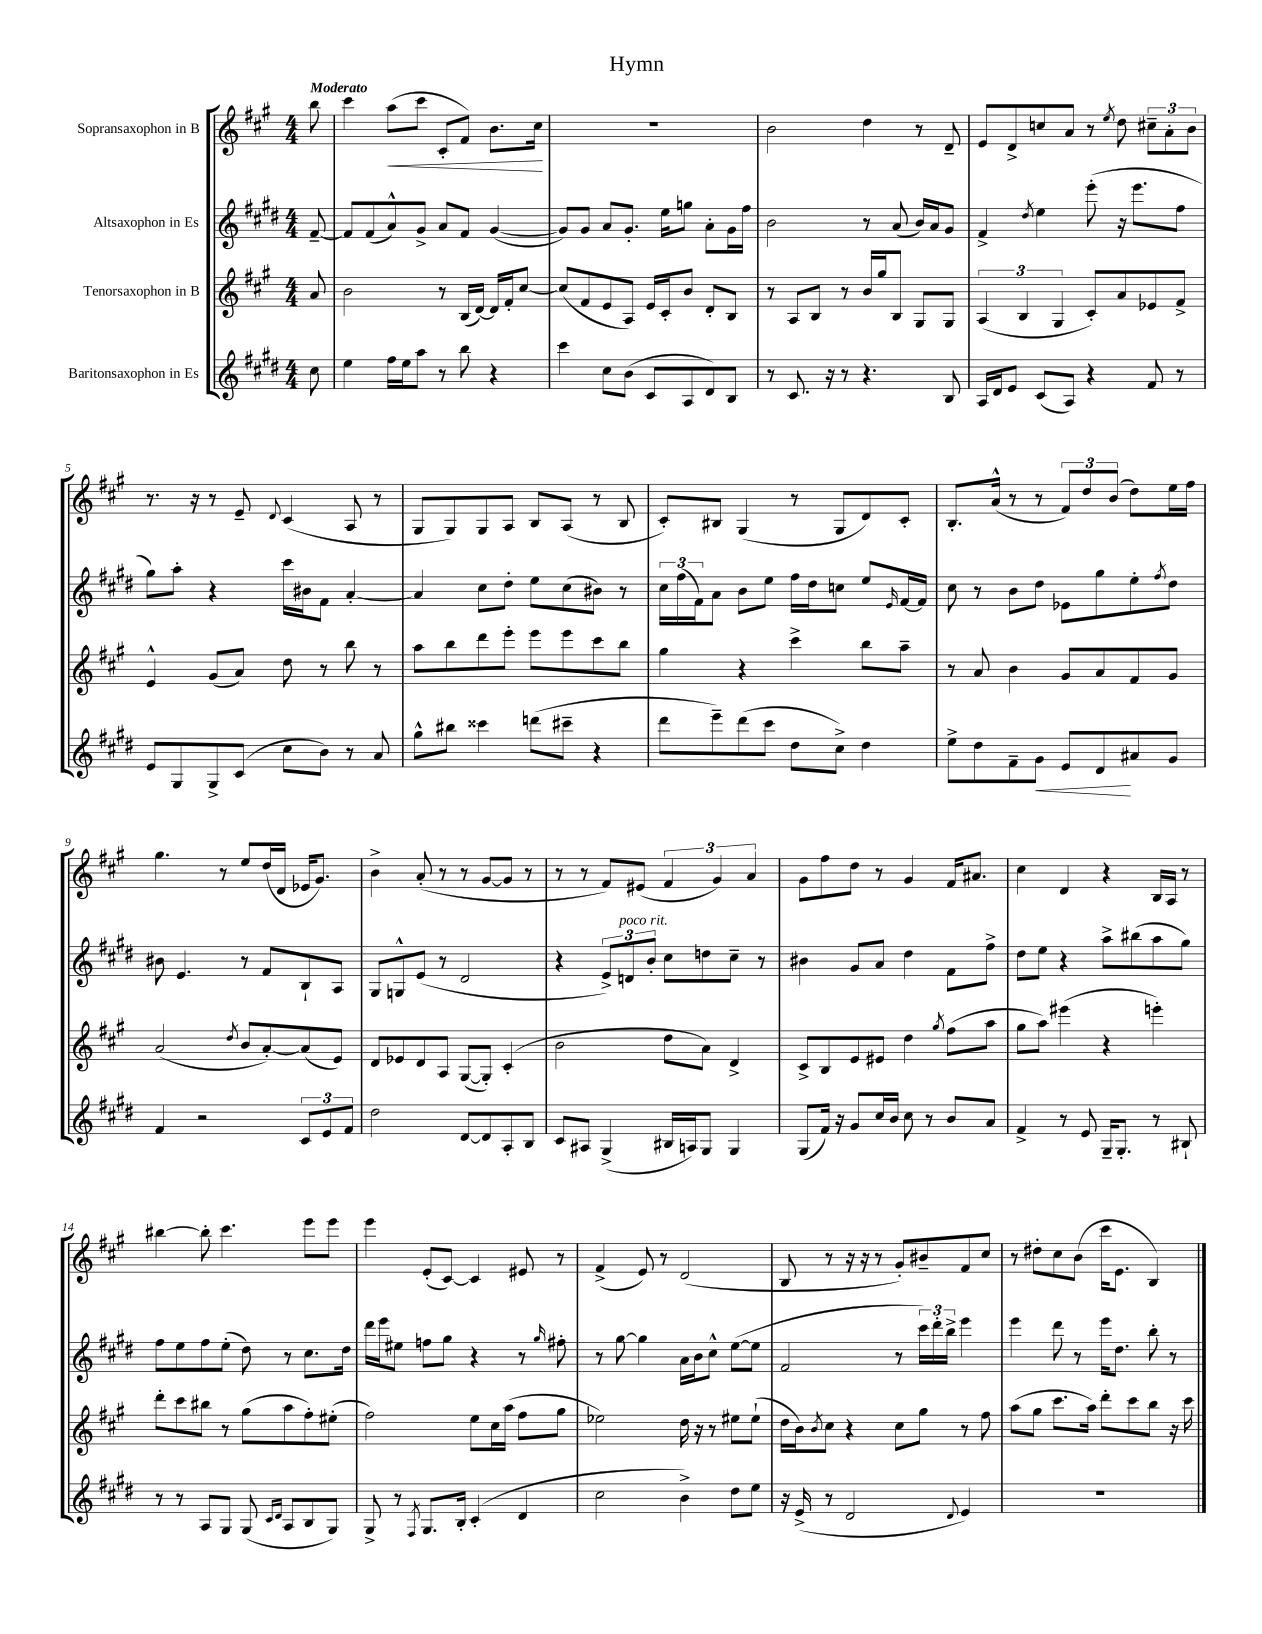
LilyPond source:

\header { title = "Hymn" }
<<
\new StaffGroup <<
\new Staff = "s0" \with { instrumentName = "Sopransaxophon in B" } {
    \clef treble \key a \major \numericTimeSignature \time 4/4 \partial 8 \tempo "Moderato"
    b''8 |
    cis'''4 a''8\<( cis'''8 cis'8-. fis'8) b'8. cis''16\! |
    R1 |
    b'2 d''4 r8 d'8-- |
    e'8 d'8-> c''8 a'8 r8 \acciaccatura { e''8 } d''8 \tuplet 3/2 { cis''8-- a'8-. b'8 } |
    r8. r16 r8 e'8-- \appoggiatura { d'8 } cis'4( a8 r8 |
    gis8 gis8) gis8 a8 b8 a8( r8 b8 |
    cis'8-.) bis8 gis4( r8 gis8 d'8) cis'8-. |
    b8.-. a'16-^( r8 r8 \tuplet 3/2 { fis'8) d''8 b'8( } d''8) e''16 fis''16 |
    gis''4. r8 e''8 d''16( d'16 ees'16 gis'8.) |
    b'4-> a'8-.( r8 r8 gis'8~ gis'8 r8 |
    r8 r8 fis'8) eis'8( \tuplet 3/2 { fis'4 gis'4) a'4 } |
    gis'8 fis''8 d''8 r8 gis'4 fis'16 ais'8. |
    cis''4 d'4 r4 b16 a16 r8 |
    bis''4~ bis''8-. cis'''4. e'''8 e'''8 |
    e'''4 e'8-.( cis'8~) cis'4 eis'8 r8 |
    fis'4->( e'8) r8 d'2( |
    b8 r8 r16 r16 r8 gis'8-.) bis'8-- fis'8 cis''8 |
    r8 dis''8-. cis''8 b'8( cis'''16 e'8. b4) \bar "|." |
}
\new Staff = "s1" \with { instrumentName = "Altsaxophon in Es" } {
    \clef treble \key e \major \numericTimeSignature \time 4/4 \partial 8
    fis'8~-- |
    fis'8 fis'8( a'8-^) gis'8-> a'8 fis'8 gis'4~( |
    gis'8) gis'8 a'8 gis'8.-. e''16 g''8 a'8-. gis'16 fis''16 |
    b'2 r8 a'8( b'16) a'16 gis'8 |
    fis'4-> \acciaccatura { dis''8 } e''4 e'''8-.( r16 e'''8. fis''8 |
    gis''8) a''8-. r4 cis'''16 bis'16 fis'8 a'4~-. |
    a'4 cis''8 dis''8-. e''8 cis''8( bis'8) r8 |
    \tuplet 3/2 { cis''16 fis''16( fis'16) } a'8 b'8 e''8 fis''16 dis''16 c''8 e''8 \grace { e'16 } fis'16~ fis'16 |
    cis''8 r8 b'8 dis''8 ees'8 gis''8 e''8-. \acciaccatura { fis''8 } dis''8 |
    bis'8 e'4. r8 fis'8 b8-! a8 |
    gis8 g8-^ e'8( r8 dis'2 |
    r4 \tuplet 3/2 { e'8->) d'8^\markup { \italic "poco rit." } b'8-. } cis''8 d''8 cis''8-- r8 |
    bis'4 gis'8 a'8 dis''4 fis'8 fis''8-> |
    dis''8 e''8 r4 a''8-> bis''8( a''8 gis''8) |
    fis''8 e''8 fis''8 e''8-.( dis''8) r8 cis''8. dis''16 |
    dis'''16 e'''16 eis''8 f''8 gis''8 r4 r8 \grace { gis''16 } fis''8-. |
    r8 gis''8~ gis''4 a'16 b'16 cis''8-^ e''8~( e''8 |
    fis'2 r8 \tuplet 3/2 { cis'''16) dis'''16-. b''16-> } e'''4 |
    e'''4 dis'''8 r8 e'''16 dis''8. b''8-. r8 \bar "|." |
}
\new Staff = "s2" \with { instrumentName = "Tenorsaxophon in B" } {
    \clef treble \key a \major \numericTimeSignature \time 4/4 \partial 8
    a'8 |
    b'2 r8 b16( d'16~) d'16 fis'16-. cis''8~ |
    cis''8( fis'8 e'8 a8) e'16 cis'16-. b'8 d'8-. b8 |
    r8 a8 b8 r8 b'16 gis''16 b8 gis8 gis8 |
    \tuplet 3/2 { a4( b4 gis4 } cis'8-.) a'8 ees'8 fis'8-> |
    e'4-^ gis'8( a'8) d''8 r8 b''8 r8 |
    a''8 b''8 d'''8 e'''8-. e'''8 e'''8 cis'''8 b''8 |
    gis''4 r4 cis'''4-> b''8 a''8-- |
    r8 a'8 b'4 gis'8 a'8 fis'8 gis'8 |
    a'2( \acciaccatura { d''8 } b'8 a'8~-.) a'8( e'8) |
    d'8 ees'8 d'8 a8 gis8~( gis8-.) cis'4-.( |
    b'2 d''8 a'8) d'4-> |
    cis'8-> b8 e'8 eis'8 d''4 \acciaccatura { gis''8 } fis''8( a''8 |
    gis''8 a''8) eis'''4( r4 e'''4-.) |
    d'''8-. cis'''8 bis''8 r8 gis''8( a''8 fis''8-.) eis''8-.( |
    fis''2) e''8 cis''16 a''16( fis''8 gis''8 |
    ees''2) d''16 r16 r8 eis''8 eis''8-!( |
    d''16 b'16) \acciaccatura { b'8 } cis''8 r4 cis''8 gis''8 r8 fis''8 |
    a''8( gis''8 cis'''8. a''16) d'''8-. cis'''8 b''8 r16 cis'''16 \bar "|." |
}
\new Staff = "s3" \with { instrumentName = "Baritonsaxophon in Es" } {
    \clef treble \key e \major \numericTimeSignature \time 4/4 \partial 8
    cis''8 |
    e''4 fis''16 e''16 a''8 r8 b''8 r4 |
    cis'''4 cis''8 b'8( cis'8 a8 dis'8) b8 |
    r8 cis'8. r16 r8 r4. b8 |
    a16 dis'16 e'8 cis'8( a8) r4 fis'8 r8 |
    e'8 gis8 gis8-> cis'8( cis''8 b'8) r8 a'8 |
    gis''8-^ bis''8 cisis'''4 d'''8( cis'''8-- r4 |
    dis'''8 e'''8--) dis'''8( cis'''8 dis''8 cis''8->) dis''4 |
    e''8-> dis''8 fis'8-- gis'8\< e'8 dis'8\! ais'8 gis'8 |
    fis'4 r2 \tuplet 3/2 { cis'8 e'8 fis'8 } |
    dis''2 dis'8~ dis'8 a8-. b8 |
    cis'8 ais8 gis4->( bis16 a16) gis8 gis4 |
    gis8( fis'16) r16 gis'8 cis''16 b'16 cis''8 r8 b'8 a'8 |
    fis'4-> r8 e'8 gis16-- gis8.-. r8 bis8-! |
    r8 r8 a8 gis8 gis8( \grace { cis'16 dis'16 } a8 b8 gis8) |
    gis8-> r8 \acciaccatura { fis8 } gis8. b16-. cis'4-.( dis'4 |
    cis''2 b'4->) dis''8 e''8 |
    r16 e'16->( r8 dis'2 \appoggiatura { dis'8 } e'4) |
    R1 \bar "|." |
}
>>
>>
